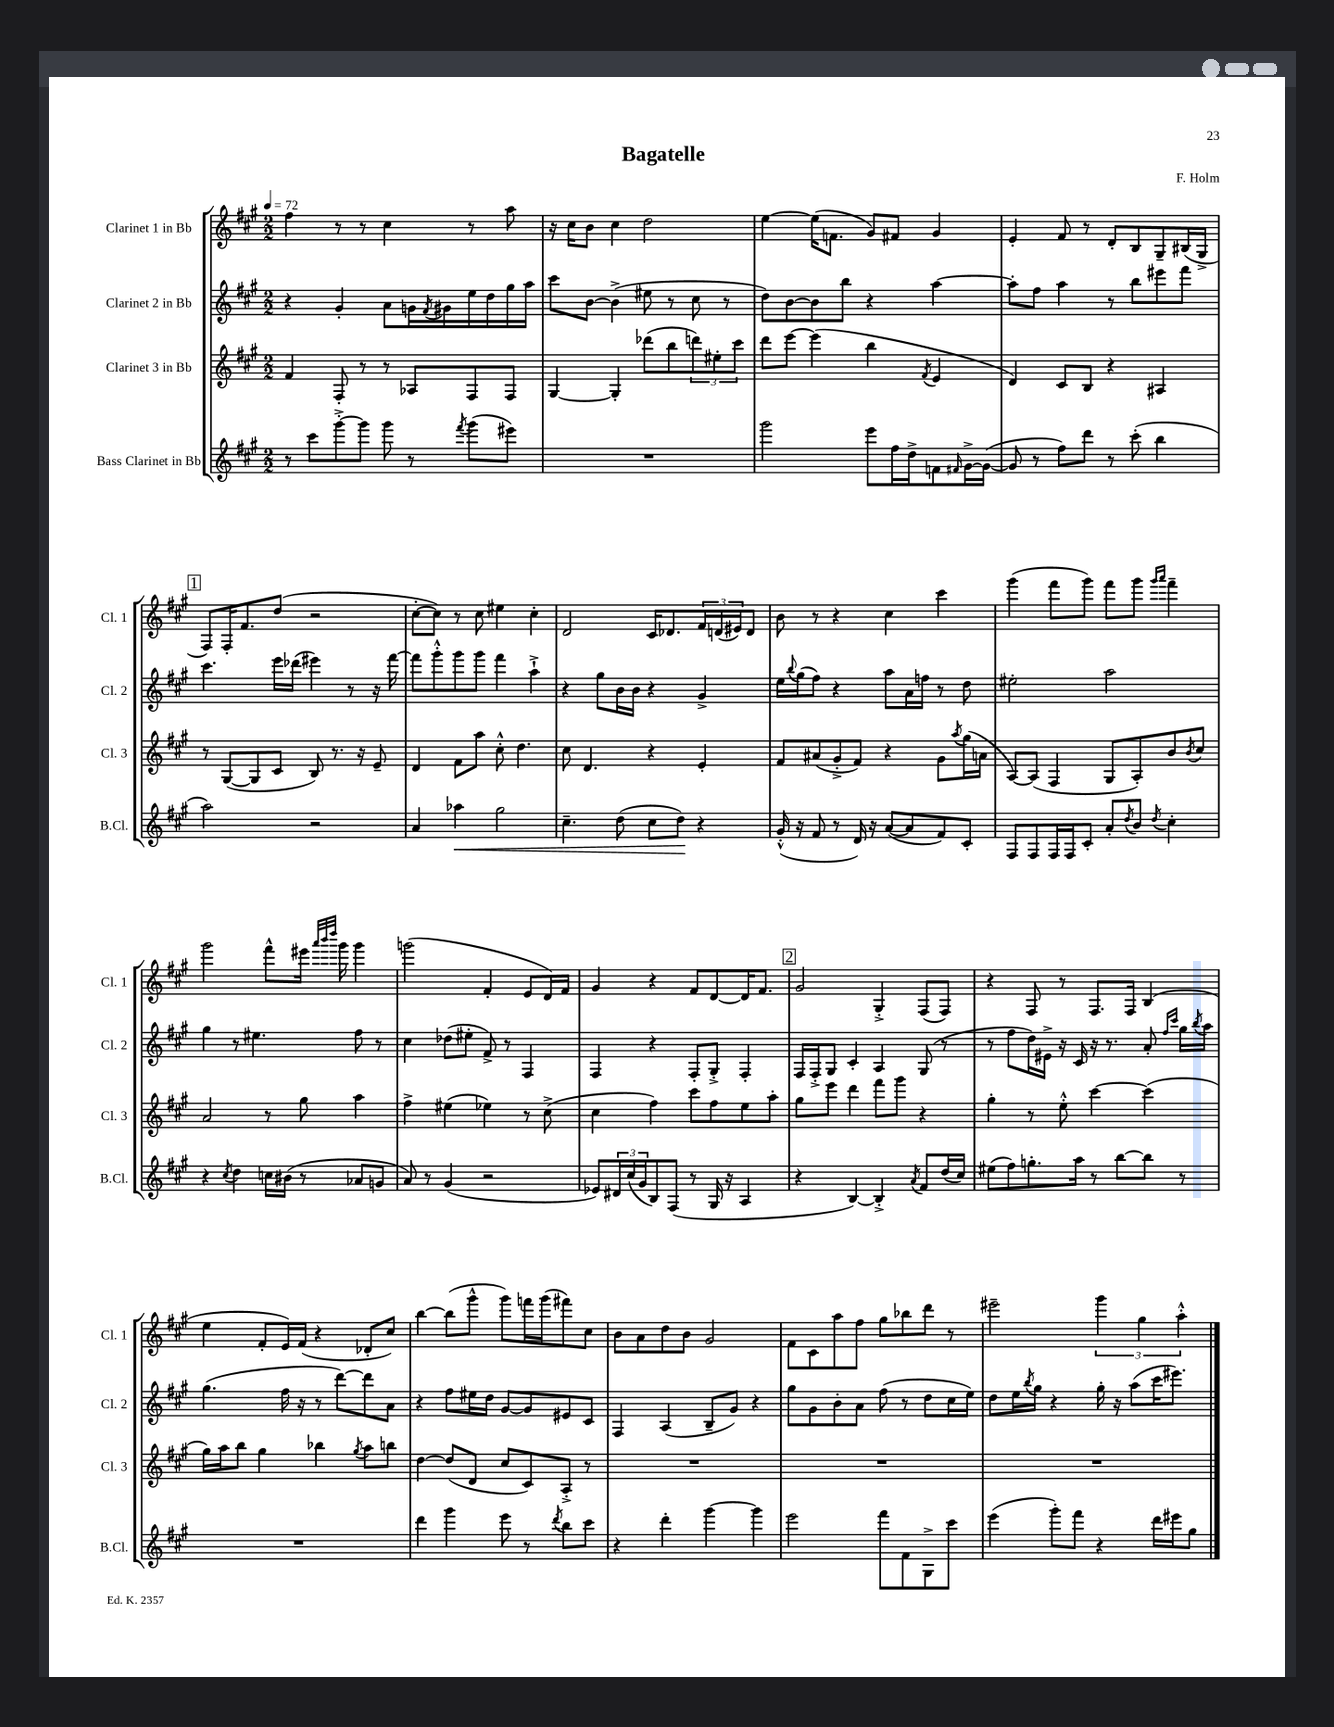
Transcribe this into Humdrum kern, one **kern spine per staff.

**kern	**kern	**kern	**kern
*staff4	*staff3	*staff2	*staff1
*clefG2	*clefG2	*clefG2	*clefG2
*k[f#c#g#]	*k[f#c#g#]	*k[f#c#g#]	*k[f#c#g#]
*M2/2	*M2/2	*M2/2	*M2/2
*MM72	*MM72	*MM72	*MM72
8r	4f#	4r	4ff#
8ccc#	.	.	.
[8ggg#'^	8F#'	4g#'	8r
8ggg#]	8r	.	8r
8ggg#	8r	8a	4cc#
8r	8A-	16g	.
.	.	8qf#	.
.	.	16g#	.
8qfff#	.	.	.
(8ggg#	8F#	16ee	8r
.	.	16dd	.
8eee#)	8F#	16gg#	8aa
.	.	16aa	.
=	=	=	=
1r	[4G#	8ccc#	16r
.	.	.	16cc#
.	.	[8b	8b
.	4G#']	(4b^]	4cc#
.	(8ddd-	8ee#	2dd
.	8bb	8r	.
.	12ddd)	8cc#	.
.	12ee#'	.	.
.	.	8r	.
.	12ccc#	.	.
=	=	=	=
2ggg#	8ddd	8dd)	[4ee
.	[8eee	[8b	.
.	(4eee]	8b]	(16ee]
.	.	.	8.f
.	.	8bb	.
8eee	4bb	4r	8g#)
16ff#	.	.	8f#
16dd^	.	.	.
.	8qf#	.	.
8f	4e	[4aa	4g#
16qqf#	.	.	.
[16g#^	.	.	.
(16g#_	.	.	.
=	=	=	=
8g#]	4d)	8aa']	4e'
8r	.	8ff#	.
8ff#)	8c#	4aa	8f#
8ddd	8B	.	8r
8r	4r	8r	8d'
(8ccc#'	.	8bb	8B
4bb	4A#	8eee#	8G#~
.	.	8fff#	(16B#
.	.	.	16G#^
=	=	=	=
2aa)	8r	4.ccc#	8F#)
.	([8G#	.	16F#'
.	.	.	8.f#
.	8G#]	.	.
.	8c#	16eee	(8dd
.	.	(16ddd-	.
2r	8B)	4eee#)	2r
.	8.r	.	.
.	.	8r	.
.	16r	.	.
.	8e~	16r	.
.	.	[16fff#	.
=	=	=	=
4a	4d	8fff#]	[8cc#'
.	.	8ggg#'^^	8cc#])
4aa-	8f#	8ggg#	8r
.	8aa	8ggg#	8cc#
2gg#	8cc#'^^	4fff#	4ee#
.	4.dd	.	.
.	.	4aa`^	4cc#'
=	=	=	=
4.cc#~	8cc#	4r	2d
.	4.d	.	.
.	.	8gg#	.
(8dd	.	16b	.
.	.	16b	.
8cc#	4r	4r	16c#
.	.	.	8.d-
8dd)	.	.	.
4r	4e'	4g#^	24f#
.	.	.	(24d
.	.	.	24e#)
.	.	.	8d
=	=	=	=
(16g#'^^	8f#	16ee	8b
.	.	8qqbb	.
16r	.	(16gg#	.
8f#	(8a#	8ff#)	8r
8r	8g#'^	4r	4r
16d)	8f#)	.	.
16r	.	.	.
([8a	4r	8aa	4cc#
8a]	.	16a	.
.	.	16ff	.
8f#)	8g#	8r	4ccc#
.	8qaa	.	.
8c#'	(16gg#	8dd	.
.	16a	.	.
=	=	=	=
8F#	[8A)	2ee#'	(4ggg#
8F#	(8A]	.	.
16F#	4F#	.	8fff#
16F#	.	.	.
8c#'	.	.	8ggg#)
8a'	8G#	2aa	8fff#
8qdd	.	.	.
8b	8A')	.	8ggg#
.	.	.	16qqggg#
8qdd	.	.	16qqaaa
4cc#'	8b	.	4fff#~
.	8qb	.	.
.	8cc#	.	.
=	=	=	=
4r	2a	4gg#	2ggg#
8qcc#	.	.	.
4dd	.	8r	.
.	.	4.ee#	.
16cc	8r	.	8fff#^^
(16b#	.	.	.
8r	8gg#	.	16eee#
.	.	.	32qqaaa
.	.	.	32qqbbb
.	.	.	32qqdddd
.	.	.	16ggg#
8a-	4aa	8ff#	4ggg#
8g	.	8r	.
=	=	=	=
8a)	4ff#^	4cc#	(2ggg
8r	.	.	.
(4g#	(4ee#	(8dd-	.
.	.	8ee#'	.
2r	4ee-)	8f#^)	4f#'
.	.	8r	.
.	8r	4F#	8e
.	(8cc#^	.	16d)
.	.	.	16f#
=	=	=	=
8e-)	4cc#	4F#	4g#
24d#	.	.	.
(24cc#	.	.	.
24g#	.	.	.
8B)	4ff#)	4r	4r
(8F#	.	.	.
8r	8ccc#	8F#'	8f#
16G#	8ff#	8G#'^	[8d
16r	.	.	.
4A	8ee	4F#'	16d]
.	.	.	8.f#
.	8aa'	.	.
=	=	=	=
4r	8gg#	16F#	2g#
.	.	16F#'^	.
.	8eee	8G#	.
[4B)	4ddd	4c#'	.
4B'^]	8fff#	4A	4G#'^
.	8ggg#	.	.
8qa	.	.	.
8f#	4r	(8G#	(8F#
(16dd	.	8r	8F#)
16cc#)	.	.	.
=	=	=	=
(8ee#	4gg#'	8r	4r
8ff#)	.	8ff#	.
8.gg'	8r	16dd)	8F#
.	.	16e#^	.
.	8ee'^^	16r	8r
16aa	.	16c#	.
8r	[4ccc#	16r	8.F#
.	.	8.r	.
[8bb	.	.	.
.	.	.	16F#
8bb]	(4ccc#]	8a'	(4B
.	.	16qqff#	.
.	.	16qqccc#	.
8r	.	16gg#	.
.	.	8qbb	.
.	.	16aa	.
=	=	=	=
1r	16gg#)	(4.gg#	4ee
.	16aa	.	.
.	8bb	.	.
.	4gg#	.	8f#'
.	.	16ff#	16e)
.	.	16r	(16f#
.	4bb-	8r	4r
.	.	[8ddd)	.
.	8qgg#	.	.
.	8aa	8ddd]	8d-'
.	8bb	8a	8cc#)
=	=	=	=
4ddd	[4dd	4r	[4bb
4ggg#	(8dd]	8ff#	(8bb]
.	8d	16ee#	8ggg#^^
.	.	16dd	.
8eee	8cc#	[8g#	8ggg#)
8r	8c#)	8g#]	16fff
.	.	.	(16ggg#
8qddd	.	.	.
8bb	8A'^	8e#	8fff#)
8ccc#	8r	8c#	8cc#
=	=	=	=
4r	1r	4F#	8b
.	.	.	8a
4ddd'	.	(4A	8dd
.	.	.	8b
[4ggg#	.	8B~	2g#
.	.	8g#)	.
4ggg#]	.	4r	.
=	=	=	=
2eee	1r	8gg#	8f#
.	.	8g#	8c#
.	.	8b'	8aa
.	.	8a	8ff#
8fff#	.	(8ff#	8gg#
8f#	.	8r	8bb-
8G#^	.	8dd	8ddd
8ccc#	.	16cc#	8r
.	.	16ee)	.
=	=	=	=
(4eee	1r	8dd	2eee#~
.	.	16ee	.
.	.	8qbb	.
.	.	16gg#	.
8ggg#')	.	4r	.
8fff#	.	.	.
4r	.	16gg#'	6ggg#
.	.	16r	.
.	.	(8aa	.
.	.	.	6gg#
16ddd	.	16ccc#	.
16eee#	.	8.eee#)	.
.	.	.	6aa'^^
8gg#	.	.	.
==	==	==	==
*-	*-	*-	*-
